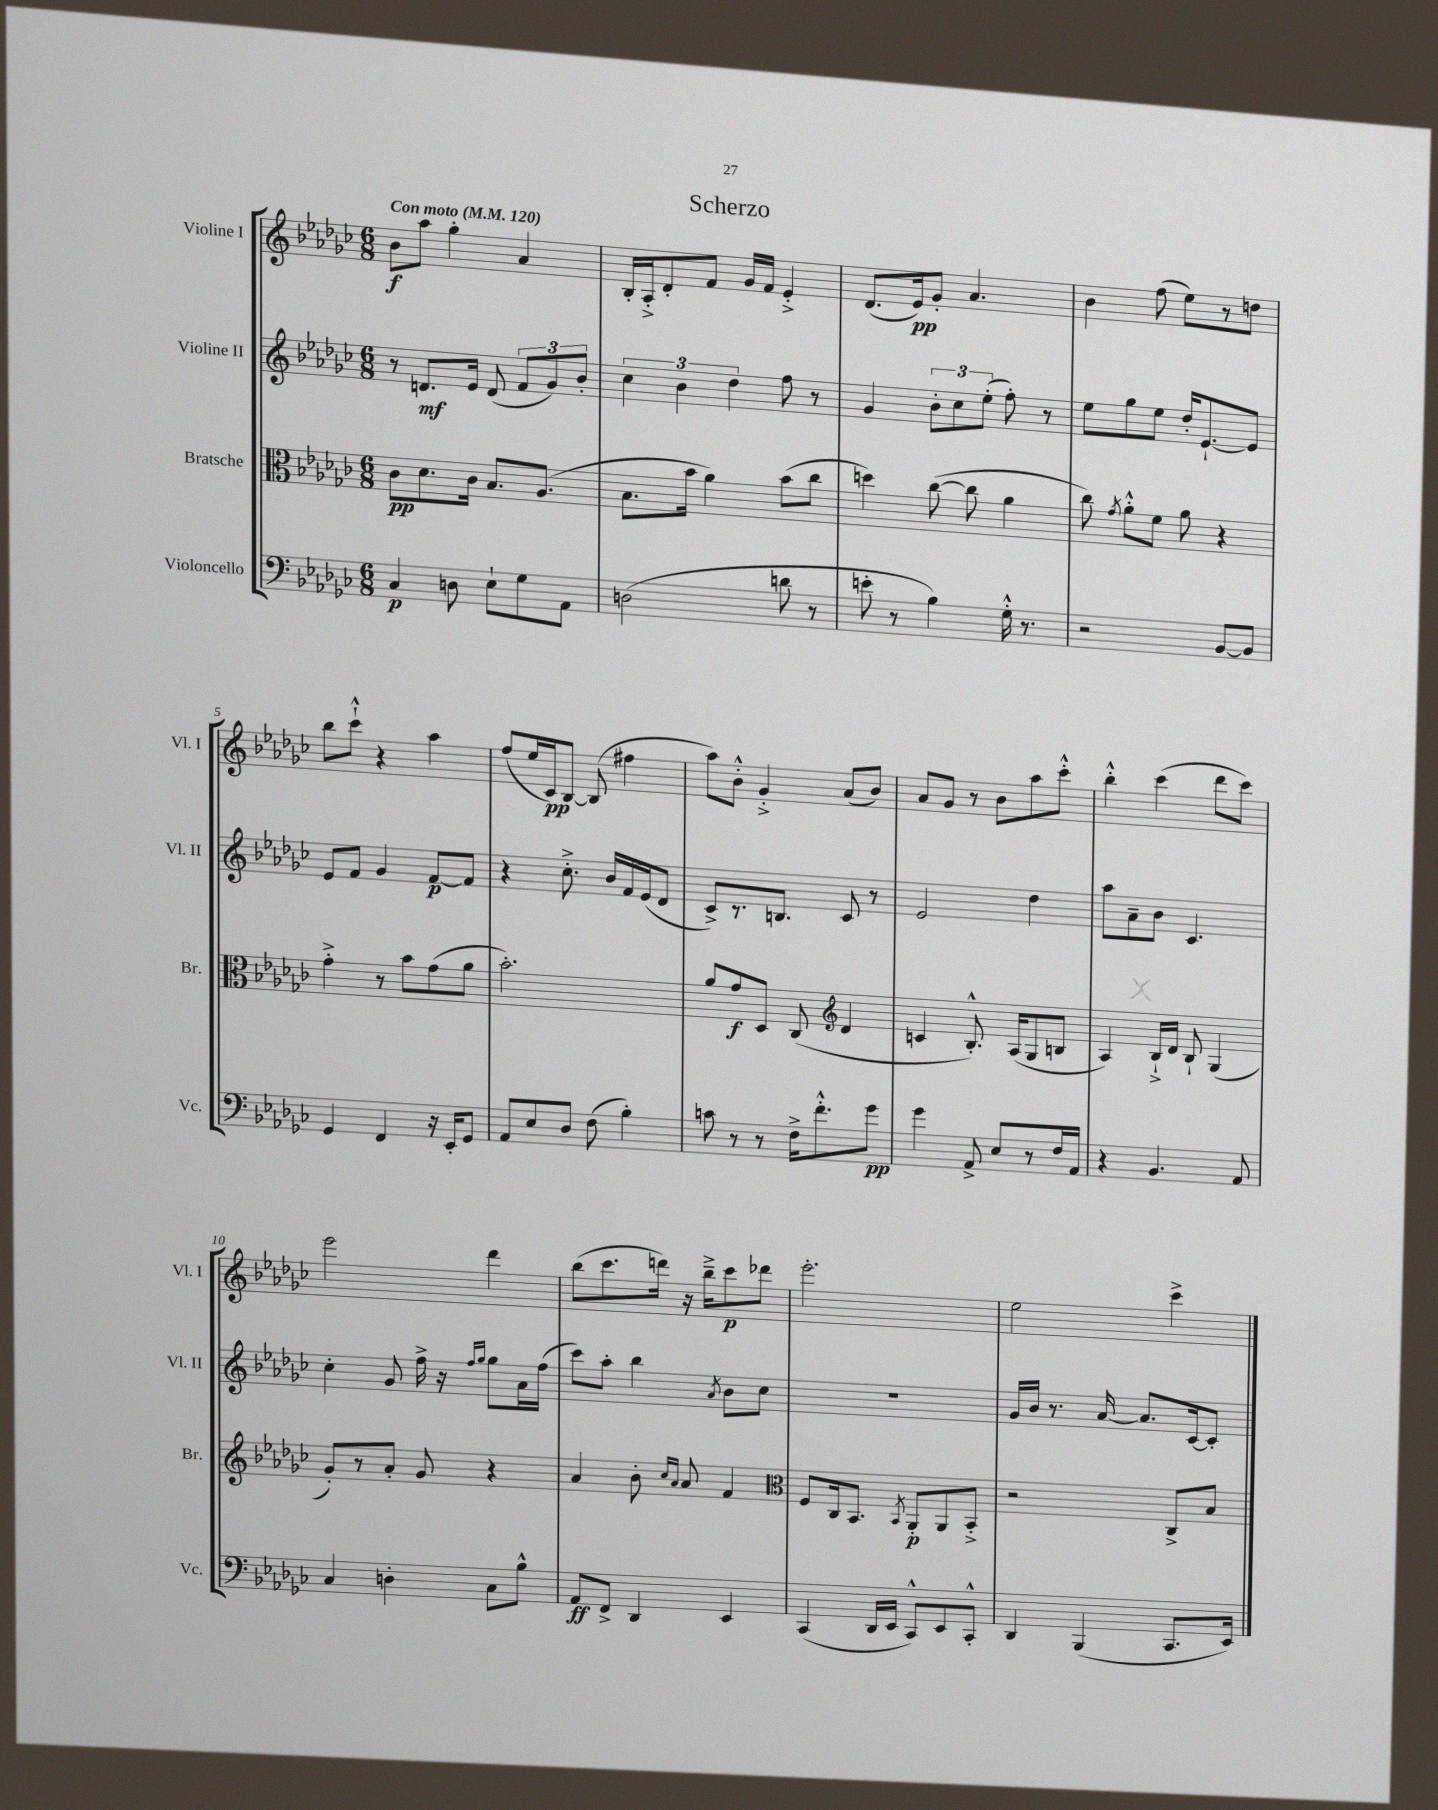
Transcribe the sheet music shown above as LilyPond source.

\header { title = "Scherzo" }
<<
\new StaffGroup <<
\new Staff = "s0" \with { instrumentName = "Violine I" shortInstrumentName = "Vl. I" } {
    \clef treble \key ges \major \numericTimeSignature \time 6/8 \tempo "Con moto" 4 = 120
    \autoBeamOff bes'8[\f aes''8] ges''4-. aes'4 |
    bes16[-. aes16-.-> des'8-. f'8] ges'16[ f'16] ees'4-.-> |
    des'8.[( ees'16\pp) ges'8]-. aes'4. |
    bes'4 f''8( ees''8[) r8 d''8] |
    bes''8[ ces'''8]-!-^ r4 aes''4 |
    f''8[( ees''16 ces'16\pp) bes8]~ bes8( fis''4 |
    aes''8[) bes'8]-.-^ ges'4-.-> aes'8[( bes'8]) |
    aes'8[ ges'8] r8 bes'8[ aes''8 ces'''8]-.-^ |
    bes''4-.-^ ces'''4( des'''8[ ces'''8]) |
    ees'''2 des'''4 |
    bes''8[( ces'''8. d'''16]) r16 bes''16[---> ces'''8\p des'''8] |
    ees'''2.-. |
    ees''2 ces'''4-> \bar "|." |
}
\new Staff = "s1" \with { instrumentName = "Violine II" shortInstrumentName = "Vl. II" } {
    \clef treble \key ges \major \numericTimeSignature \time 6/8
    \autoBeamOff r8 d'8.[\mf ees'16] d'8( \tuplet 3/2 { f'8[ ges'8) bes'8]-. } |
    \tuplet 3/2 { ces''4 bes'4 des''4 } f''8 r8 |
    ges'4 \tuplet 3/2 { bes'8[-. ces''8 ees''8]-.( } f''8-.) r8 |
    ees''8[ ges''8 ees''8] des''16[-. ees'8.~-! ees'8] |
    ees'8[ f'8] ges'4 f'8[~\p f'8] |
    r4 ces''8.-.-> bes'16[ f'16 ees'16( des'8] |
    ces'8[->) r8. b8.] ces'8 r8 |
    ees'2 des''4 |
    aes''8[ aes'8-- bes'8] ces'4. |
    ces''4-. ges'8 f''16-> r16 \grace { f''16[ ges''16] } ges''8[ aes'16 f''16]( |
    ces'''8[) aes''8]-. bes''4 \acciaccatura { aes'8 } bes'8[ ces''8] |
    R2. |
    ges'16[ bes'16] r8. aes'16~ aes'8.[ ces'16~ ces'8]-. \bar "|." |
}
\new Staff = "s2" \with { instrumentName = "Bratsche" shortInstrumentName = "Br." } {
    \clef alto \key ges \major \numericTimeSignature \time 6/8
    \autoBeamOff ces'8[\pp des'8. ces'16] bes8.[ aes8.]( |
    bes8.[ bes'16] aes'4) bes'8[( ces''8] |
    d''4) ces''8~( ces''8 aes'4 |
    ces''8) \acciaccatura { ges'8 } aes'8[-.-^ f'8] aes'8 r4 |
    ges'4-.-> r8 bes'8[ ges'8( aes'8] |
    bes'2.-.) |
    aes'8[ ges'8\f des8] ces8( \clef treble des'4 |
    c'4 bes8.-.-^) aes16[( ges8 b8] |
    aes4) bes16[-!-> des'16] bes8-! ges4( |
    ges'8[-.) r8 aes'8]-. ges'8 r4 |
    aes'4 bes'8-. \grace { ces''16[ aes'16] } aes'8 f'4 |
    \clef alto f8[ ces16 bes,8.] \acciaccatura { bes,8 } aes,8[-.\p aes,8 bes,8]-.-> |
    r2 ces8[-> bes8] \bar "|." |
}
\new Staff = "s3" \with { instrumentName = "Violoncello" shortInstrumentName = "Vc." } {
    \clef bass \key ges \major \numericTimeSignature \time 6/8
    \autoBeamOff ces4\p d8 ees8[-! ges8 aes,8] |
    d2( d'8 r8 |
    e'8-. r8 bes4) ges16-.-^ r8. |
    r2 bes,8[~ bes,8] |
    ges,4 f,4 r16 ees,16[-. ges,8] |
    aes,8[ ees8 des8] f8( bes4-.) |
    c'8 r8 r8 f16[-> f'8.-.-^ ges'8]\pp |
    ges'4 aes,8-> ees8[ r8 f16 aes,16] |
    r4 bes,4. aes,8 |
    ces4 d4-. ces8[ bes8]-^ |
    aes,8[\ff f,8]-> des,4 ees,4 |
    ces,4( des,16[ ees,16] ces,8[-^) ees,8 ces,8]-.-^ |
    des,4 bes,,4( ces,8.[ ees,16]) \bar "|." |
}
>>
>>
